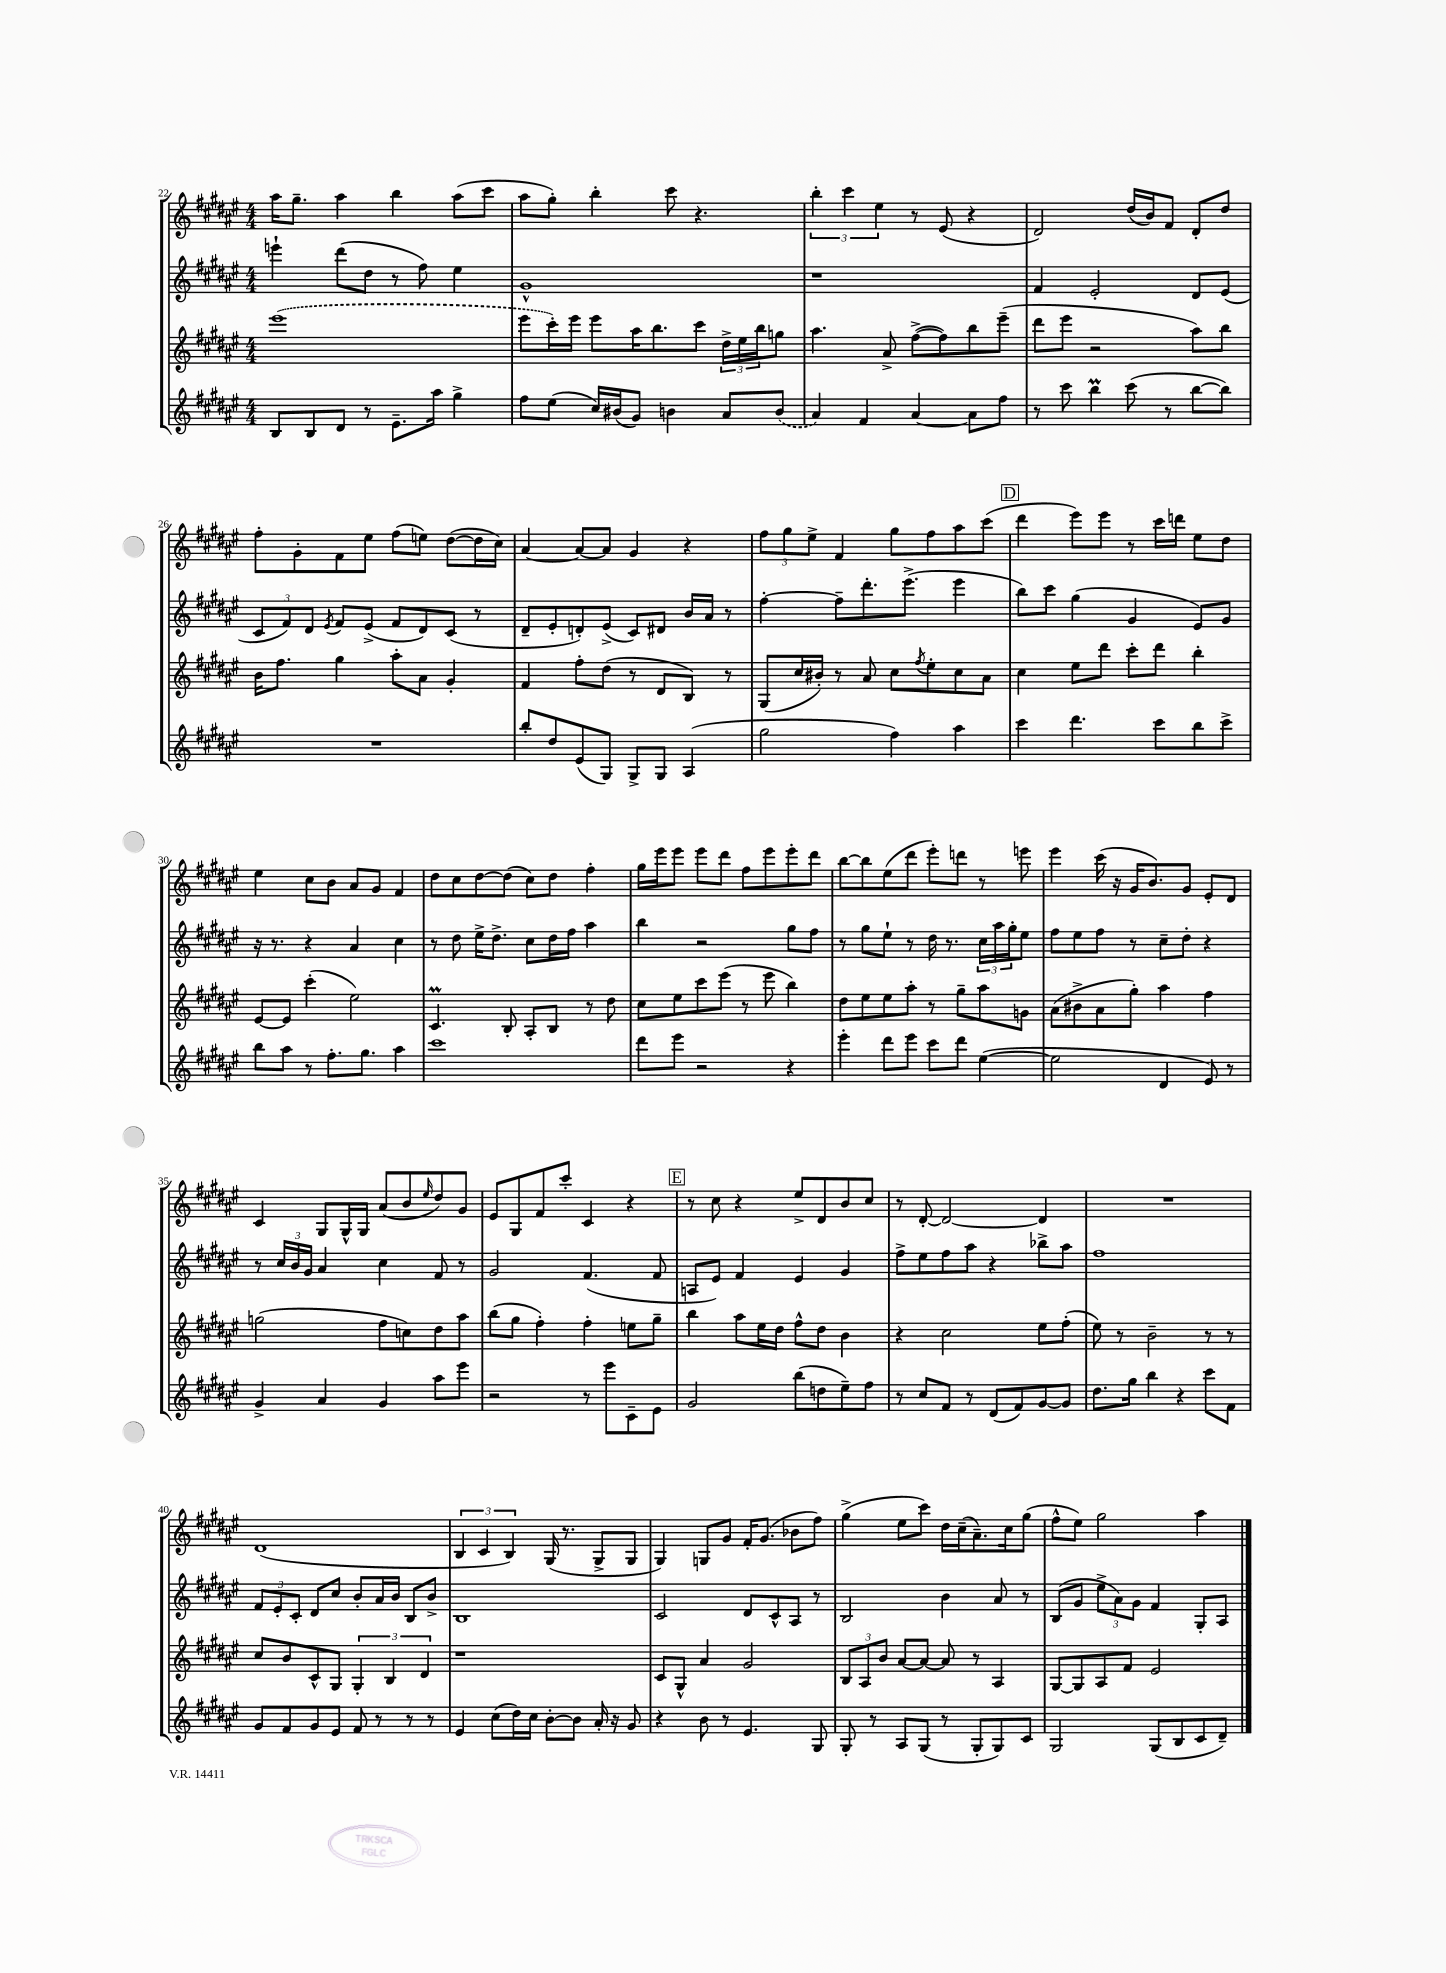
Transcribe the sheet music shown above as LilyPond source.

<<
\new StaffGroup <<
\new Staff = "s0" {
    \clef treble \key fis \major \numericTimeSignature \time 4/4
    ais''16 gis''8.-- ais''4 b''4 ais''8( cis'''8 |
    ais''8 gis''8-.) b''4-. cis'''8 r4. |
    \tuplet 3/2 { b''4-. cis'''4 eis''4 } r8 eis'8( r4 |
    dis'2) dis''16( b'16) fis'8 dis'8-. dis''8 |
    fis''8-. gis'8-. fis'8 eis''8 fis''8( e''8) dis''8~( dis''16 cis''16) |
    ais'4~ ais'8~ ais'8 gis'4 r4 |
    \tuplet 3/2 { fis''8 gis''8 eis''8-> } fis'4 gis''8 fis''8 ais''8 cis'''8( |
    \mark \markup { \box "D" } dis'''4 eis'''8) eis'''8 r8 cis'''16 d'''16 eis''8 dis''8 |
    eis''4 cis''8 b'8 ais'8 gis'8 fis'4 |
    dis''8 cis''8 dis''8~ dis''8( cis''8) dis''8 fis''4-. |
    gis''16 eis'''16 eis'''8 eis'''8 dis'''8 fis''8 eis'''8 eis'''8-. dis'''8 |
    b''8~ b''8 eis''8( dis'''8 eis'''8-.) d'''8 r8 e'''8 |
    eis'''4 cis'''16( r16 gis'16 b'8.) gis'8 eis'8-. dis'8 |
    cis'4 gis8 gis16-^ gis16 ais'8( b'8 \grace { eis''16 } dis''8) gis'8 |
    eis'8 gis8 fis'8 cis'''8-. cis'4 r4 |
    \mark \markup { \box "E" } r8 cis''8 r4 eis''8-> dis'8 b'8 cis''8 |
    r8 dis'8~-. dis'2~ dis'4 |
    R1 |
    dis'1( |
    \tuplet 3/2 { b4 cis'4 b4) } gis16( r8. gis8-> gis8 |
    gis4) g8 gis'8 fis'16-. gis'8.( bes'8 fis''8) |
    gis''4->( eis''8 cis'''8) dis''16 cis''16--( ais'8.--) cis''16 gis''8( |
    fis''8-^ eis''8) gis''2 ais''4 \bar "|." |
}
\new Staff = "s1" {
    \clef treble \key fis \major \numericTimeSignature \time 4/4
    e'''4-! dis'''8( dis''8 r8 fis''8) eis''4 |
    gis'1-^ |
    r1 |
    fis'4 eis'2-. dis'8 eis'8( |
    \tuplet 3/2 { cis'8 fis'8) dis'8 } \acciaccatura { eis'8 } fis'8 eis'8->( fis'8 dis'8) cis'8( r8 |
    dis'8-- eis'8-. d'8-.) eis'8->( cis'8) dis'8 b'16 ais'16 r8 |
    fis''4~-. fis''8-- dis'''8.-. eis'''8.->( eis'''4 |
    \mark \markup { \box "D" } b''8) cis'''8 gis''4( gis'4 eis'8) gis'8 |
    r16 r8. r4 ais'4 cis''4 |
    r8 dis''8 eis''16-> dis''8.-> cis''8 dis''16 fis''16 ais''4 |
    b''4 r2 gis''8 fis''8 |
    r8 gis''8 eis''8-! r8 dis''16 r8. \tuplet 3/2 { cis''16 ais''16 gis''16-. } eis''8 |
    fis''8 eis''8 fis''8 r8 cis''8-- dis''8-. r4 |
    r8 \tuplet 3/2 { cis''16 b'16 gis'16 } ais'4 cis''4 fis'8 r8 |
    gis'2 fis'4.( fis'8 |
    \mark \markup { \box "E" } a8 eis'8) fis'4 eis'4 gis'4 |
    fis''8-> eis''8 fis''8 ais''8 r4 bes''8-> ais''8 |
    fis''1 |
    \tuplet 3/2 { fis'8 eis'8-. cis'8-. } dis'8 cis''8 b'8-. ais'16 b'16 b8 b'8-> |
    b1 |
    cis'2 dis'8 cis'8-^ ais8 r8 |
    b2 b'4 ais'8 r8 |
    b8( gis'8 \tuplet 3/2 { eis''8-> ais'8) gis'8 } fis'4 gis8-. ais8 \bar "|." |
}
\new Staff = "s2" {
    \clef treble \key fis \major \numericTimeSignature \time 4/4
    \once \slurDashed eis'''1( |
    eis'''8 cis'''16-.) eis'''16 eis'''8 ais''16 b''8. cis'''8 \tuplet 3/2 { dis''16-> eis''16 b''16 } g''8 |
    ais''4. ais'8-> fis''8~->( fis''8) b''8 eis'''8--( |
    dis'''8 eis'''8 r2 ais''8) b''8 |
    b'16 fis''8. gis''4 ais''8-. ais'8 gis'4-. |
    fis'4 fis''8-. dis''8( r8 dis'8 b8) r8 |
    gis8( cis''16 bis'16-.) r8 ais'8 cis''8 \acciaccatura { fis''8 } eis''8-. cis''8 ais'8 |
    \mark \markup { \box "D" } cis''4 eis''8 dis'''8 cis'''8-. dis'''8 b''4-. |
    eis'8~ eis'8 cis'''4-.( eis''2) |
    cis'4.\prall b8-. ais8-. b8 r8 dis''8 |
    cis''8 eis''8 cis'''8 eis'''8( r8 eis'''8 b''4) |
    dis''8 eis''8 eis''8 ais''8-. r8 gis''8-- ais''8 g'8 |
    ais'8( bis'8-> ais'8 gis''8-.) ais''4 fis''4 |
    g''2( fis''8 c''8) dis''8 ais''8 |
    b''8( gis''8 fis''4-.) fis''4-. e''8 gis''8-- |
    \mark \markup { \box "E" } b''4 ais''8 eis''16 dis''16 fis''8-^ dis''8 b'4 |
    r4 cis''2 eis''8 fis''8-.( |
    eis''8) r8 b'2-- r8 r8 |
    cis''8 b'8 cis'8-^ gis8 \tuplet 3/2 { gis4-. b4 dis'4 } |
    r1 |
    cis'8 gis8-^ ais'4 gis'2 |
    \tuplet 3/2 { b8 ais8 b'8 } ais'8~ ais'8~ ais'8 r8 ais4 |
    gis8~ gis8 ais8 fis'8 eis'2 \bar "|." |
}
\new Staff = "s3" {
    \clef treble \key fis \major \numericTimeSignature \time 4/4
    b8 b8 dis'8 r8 eis'8.-- ais''16 gis''4-> |
    fis''8 eis''8( cis''16) bis'16( gis'8) b'4 ais'8 \once \slurDashed b'8( |
    ais'4) fis'4 ais'4~ ais'8 fis''8 |
    r8 cis'''8 b''4\prall cis'''8( r8 b''8~ b''8) |
    R1 |
    b''8-. dis''8 eis'8( gis8) gis8-> gis8 ais4( |
    gis''2 fis''4) ais''4 |
    \mark \markup { \box "D" } cis'''4 dis'''4. cis'''8 b''8 cis'''8-> |
    b''8 ais''8 r8 fis''8.-. gis''8. ais''4 |
    cis'''1 |
    dis'''8 eis'''8 r2 r4 |
    eis'''4-. dis'''8 eis'''8 cis'''8 dis'''8 eis''4~( |
    eis''2 dis'4 eis'8) r8 |
    gis'4-> ais'4 gis'4 ais''8 eis'''8 |
    r2 r8 eis'''8 cis'8-- eis'8 |
    \mark \markup { \box "E" } gis'2 b''8( d''8 eis''8--) fis''8 |
    r8 cis''8 fis'8 r8 dis'8( fis'8) gis'8~ gis'8 |
    dis''8. gis''16 b''4 r4 cis'''8 fis'8 |
    gis'8 fis'8 gis'8 eis'8 fis'8 r8 r8 r8 |
    eis'4 cis''8( dis''16) cis''16 b'8~-. b'8 ais'16-. r16 gis'8 |
    r4 b'8 r8 eis'4. gis8 |
    gis8-. r8 ais8 gis8( r8 gis8-. gis8) cis'8 |
    gis2 gis8( b8 cis'8 dis'8--) \bar "|." |
}
>>
>>
\layout { \context { \Score currentBarNumber = #22 } }
